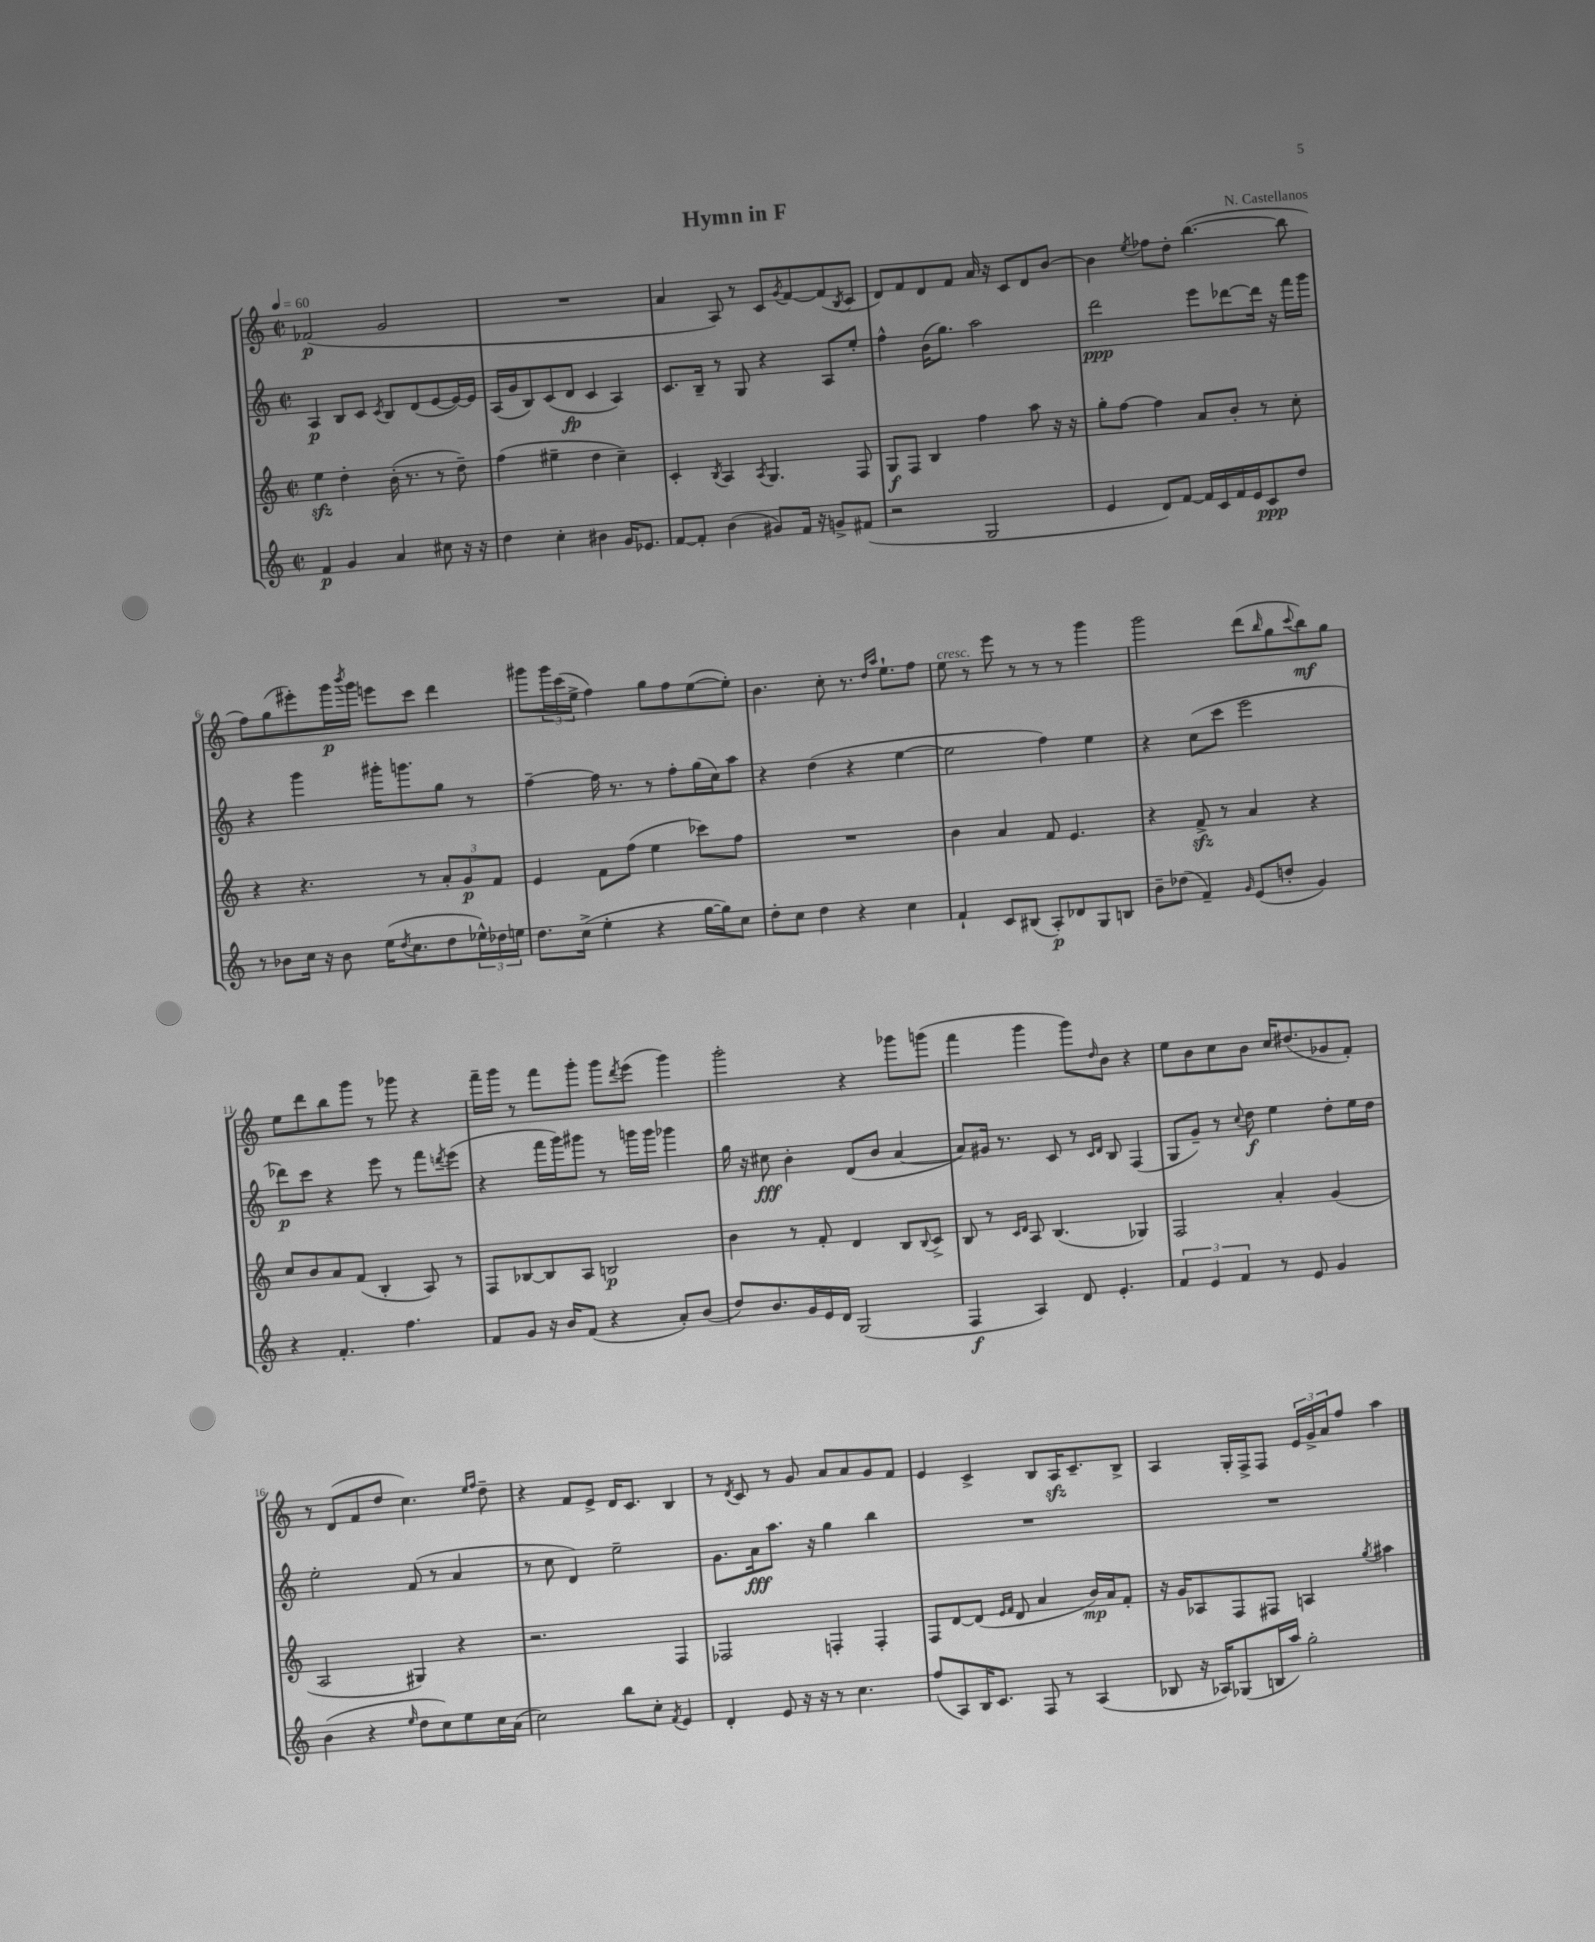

**kern	**dynam	**kern	**dynam	**kern	**dynam	**kern	**dynam
*part4	*part4	*part3	*part3	*part2	*part2	*part1	*part1
*staff4	*staff4	*staff3	*staff3	*staff2	*staff2	*staff1	*staff1
*clefG2	*	*clefG2	*	*clefG2	*	*clefG2	*
*k[]	*	*k[]	*	*k[]	*	*k[]	*
*M2/2	*	*M2/2	*	*M2/2	*	*M2/2	*
*met(c|)	*	*met(c|)	*	*met(c|)	*	*met(c|)	*
*MM60	*	*MM60	*	*MM60	*	*MM60	*
=1	=1	=1	=1	=1	=1	=1	=1
4f/	p	4eezz\	.	4A/	p	(2f-X/	p
4g/	.	4dd'\	.	8B/L	.	.	.
.	.	.	.	8c/J	.	.	.
.	.	.	.	8qc/	.	.	.
4a/	.	(16b'\	.	8B/L	.	2g/	.
.	.	8.r	.	.	.	.	.
.	.	.	.	(8d/	.	.	.
8cc#X\	.	8r	.	[8e/	.	.	.
16r	.	8dd~\)	.	16e/L_)	.	.	.
16r	.	.	.	16e/JJ]	.	.	.
=2	=2	=2	=2	=2	=2	=2	=2
4dd\	.	(4ff\	.	(16A/LL	.	1r	.
.	.	.	.	16g/J	.	.	.
.	.	.	.	8B/)	.	.	.
4cc'\	.	4ee#X~\	.	(8c/	.	.	.
.	.	.	.	8d/J	fp	.	.
4b#X\	.	4dd\	.	4c/	.	.	.
16g/KL	.	4cc~\)	.	4A/)	.	.	.
8.e-X/J	.	.	.	.	.	.	.
=3	=3	=3	=3	=3	=3	=3	=3
[8f/L	.	4c'/	.	8.c/L	.	4a/	.
8f'/J]	.	.	.	.	.	.	.
.	.	.	.	16B~/Jk	.	.	.
.	.	8qB/	.	.	.	.	.
(4b\	.	4A/	.	8r	.	8A/)	.
.	.	.	.	8G/	.	8r	.
.	.	8qA/	.	.	.	.	.
8g#X/L)	.	4.G/	.	4r	.	8c/L	.
.	.	.	.	.	.	8qg/	.
16f/Jk	.	.	.	.	.	[8f/	.
16r	.	.	.	.	.	.	.
8gn^/L	.	.	.	8A/L	.	(8f/]	.
.	.	.	.	.	.	8qB/	.
(8f#X/J	.	8F/	.	8ee'/J	.	8c/J	.
=4	=4	=4	=4	=4	=4	=4	=4
2r	.	8G/L	f	4ff^^\	.	8d/L)	.
.	.	8F/J	.	.	.	8f/	.
.	.	4B/	.	(16b\KL	.	8d/	.
.	.	.	.	8.gg\J)	.	.	.
.	.	.	.	.	.	8f/J	.
2G/	.	4ff\	.	2aa\	.	16a/	.
.	.	.	.	.	.	16r	.
.	.	.	.	.	.	8c/L	.
.	.	8aa\	.	.	.	8d/	.
.	.	16r	.	.	.	[8b/J	.
.	.	16r	.	.	.	.	.
=5	=5	=5	=5	=5	=5	=5	=5
4e/	.	8gg'\L	.	2ddd\	ppp	4b\]	.
.	.	[8ff\J	.	.	.	.	.
.	.	.	.	.	.	8qee/	.
8d/L)	.	4ff\]	.	.	.	8ff-X\L	.
[8f/J	.	.	.	.	.	8dd'\J	.
16f/LL]	.	8a/L	.	8eee\L	.	([4.bb\	.
16c/	.	.	.	.	.	.	.
16f/	.	8b'/J	.	[8ddd-X\	.	.	.
16e/J	.	.	.	.	.	.	.
8c/	ppp	8r	.	16ddd-\Jk]	.	.	.
.	.	.	.	16r	.	.	.
8dd/J	.	8cc'\	.	16fff\LL	.	8bb\]	.
.	.	.	.	16ggg\JJ	.	.	.
!!LO:LB:g=z
=6	=6	=6	=6	=6	=6	=6	=6
8r	.	4r	.	4r	.	8ff\L)	.
8b-X\L	.	.	.	.	.	(8gg\	.
16cc\Jk	.	4.r	.	4ggg\	.	8eee#X'\)	.
16r	.	.	.	.	.	.	.
8b-\	.	.	.	.	.	16ggg\L	p
.	.	.	.	.	.	8qbbb/	.
.	.	.	.	.	.	16ggg\JJ	.
(16ee\KL	.	.	.	16ggg#X'\KL	.	8eeen\L	.
8qdd/	.	.	.	.	.	.	.
8.cc\	.	.	.	8.gggn\	.	.	.
.	.	8r	.	.	.	8ccc\J	.
8dd\	.	12a'/L	.	8gg\J	.	4ddd\	.
.	.	12g/	p	.	.	.	.
24ee-X^^\L)	.	.	.	8r	.	.	.
24dd-X\	.	12f/J	.	.	.	.	.
24een\JJ	.	.	.	.	.	.	.
=7	=7	=7	=7	=7	=7	=7	=7
8.dd\L	.	4e/	.	[4ff~\	.	8ggg#X\L	.
.	.	.	.	.	.	24ggg#\L	.
.	.	.	.	.	.	(24ccc\	.
(16cc^\Jk	.	.	.	.	.	.	.
.	.	.	.	.	.	24ee^\JJ	.
4ee'\	.	8f\L	.	16ff\]	.	4ff\)	.
.	.	.	.	8.r	.	.	.
.	.	(8ff\J	.	.	.	.	.
4r	.	4ee\	.	8r	.	8gg\L	.
.	.	.	.	8ff'\L	.	8ff\	.
[16gg\LL	.	8ccc-X\L)	.	(16gg\L	.	([8ee\	.
16gg\J])	.	.	.	16cc\J)	.	.	.
8cc\J	.	8ff\J	.	8aa\J	.	8ee'\J])	.
=8	=8	=8	=8	=8	=8	=8	=8
8dd'\L	.	1r	.	4r	.	4.b\	.
8cc\J	.	.	.	.	.	.	.
4dd\	.	.	.	(4dd\	.	.	.
.	.	.	.	.	.	8cc'\	.
4r	.	.	.	4r	.	8.r	.
.	.	.	.	.	.	16qqdd/LL	.
.	.	.	.	.	.	16qqaa/JJ	.
.	.	.	.	.	.	8.ee`\L	.
4cc\	.	.	.	[4ee\	.	.	.
.	.	.	.	.	.	8ff\J	.
=9	=9	=9	=9	=9	=9	=9	=9
!	!	!	!	!	!	!LO:TX:a:i:t=cresc.	!
4f`/	.	4b\	.	2ee\]	.	8ee\	.
.	.	.	.	.	.	8r	.
8c/L	.	4a/	.	.	.	8eee\	.
(8B#X/J	.	.	.	.	.	8r	.
8A'/L)	p	8f/	.	4ff\)	.	8r	.
8d-X/	.	4.e/	.	.	.	8r	.
8G/	.	.	.	4ee\	.	4ggg\	.
8Bn/J	.	.	.	.	.	.	.
=10	=10	=10	=10	=10	=10	=10	=10
8b~\L	.	4r	.	4r	.	2ggg\	.
(8dd-X\J	.	.	.	.	.	.	.
4f~/)	.	8fzz^/	.	(8cc\L	.	.	.
.	.	8r	.	8ccc\J	.	.	.
16qqg/	.	.	.	.	.	.	.
(8e/L	.	4a/	.	2eee\	.	(8ddd\L	.
.	.	.	.	.	.	16qqbb/	.
8ddn'/J	.	.	.	.	.	8gg\	.
.	.	.	.	.	.	8qqccc/	.
4g/)	.	4r	.	.	.	8bb\)	mf
.	.	.	.	.	.	8gg\J	.
!!LO:LB:g=z
=11	=11	=11	=11	=11	=11	=11	=11
4r	.	8cc/L	.	8ddd-X\L)	p	8ee\L	.
.	.	8b/	.	8ccc\J	.	8ddd\	.
4.f'/	.	8a/	.	4r	.	8bb\	.
.	.	(8f/J	.	.	.	8ggg\J	.
.	.	4B'/	.	8eee\	.	8r	.
4.ff\	.	.	.	8r	.	8ggg-X\	.
.	.	8A/)	.	8fff\L	.	4r	.
.	.	.	.	8qdddn/	.	.	.
.	.	8r	.	(8eee\J	.	.	.
=12	=12	=12	=12	=12	=12	=12	=12
8f/L	.	8F/L	.	4r	.	16fff~\LL	.
.	.	.	.	.	.	16ggg\JJ	.
8g/J	.	[8B-X/	.	.	.	8r	.
16r	.	8B-/]	.	16fff\LL	.	8fff\L	.
16b/KL	.	.	.	16ggg\J)	.	.	.
(8f/J	.	8A/J	.	8ggg#X\J	.	8ggg'\J	.
4r	.	2Bn/	p	8r	.	8ggg\L	.
.	.	.	.	.	.	8qddd/	.
.	.	.	.	16gggn\LL	.	(8eee\J	.
.	.	.	.	16ggg\JJ	.	.	.
8a'/L)	.	.	.	4ggg-X\	.	4ggg\)	.
(8b/J	.	.	.	.	.	.	.
=13	=13	=13	=13	=13	=13	=13	=13
8dd/L)	.	4b\	.	16gg\	.	2ggg'\	.
.	.	.	.	16r	.	.	.
8.b/	.	.	.	8cc#X\	fff	.	.
.	.	8r	.	4b'\	.	.	.
16g/L	.	.	.	.	.	.	.
16e/	.	8f'/	.	.	.	.	.
16d/JJ	.	.	.	.	.	.	.
(2G/	.	4d/	.	(8d/L	.	4r	.
.	.	.	.	8b/J	.	.	.
.	.	8B/L	.	[4a/	.	8ggg-X\L	.
.	.	8qqB/	.	.	.	.	.
.	.	8c^/J	.	.	.	(8gggn\J	.
=14	=14	=14	=14	=14	=14	=14	=14
4F/	f	8B/	.	8a/L])	.	4fff\	.
.	.	8r	.	16g#X/Jk	.	.	.
.	.	.	.	8.r	.	.	.
.	.	16qqc/LL	.	.	.	.	.
.	.	16qqd/JJ	.	.	.	.	.
4A/)	.	8A/	.	.	.	4ggg\	.
.	.	(4.B/	.	8c/	.	.	.
8d/	.	.	.	8r	.	8ggg\L)	.
.	.	.	.	16qqc/LL	.	.	.
.	.	.	.	16qqd/JJ	.	16qqdd/	.
4.e'/	.	.	.	8B/	.	8b\J	.
.	.	4G-X/)	.	(4F/	.	4r	.
=15	=15	=15	=15	=15	=15	=15	=15
6f/	.	2F/	.	8G/L	.	8ee\L	.
.	.	.	.	8g~/J)	.	8b\	.
6e/	.	.	.	.	.	.	.
.	.	.	.	8r	.	8cc\	.
6f/	.	.	.	.	.	.	.
.	.	.	.	8qqcc/	.	.	.
.	.	.	.	8dd\	f	8b\J	.
8r	.	4a'/	.	4ee\	.	16cc/KL	.
.	.	.	.	.	.	(8.dd#X/	.
8e/	.	.	.	.	.	.	.
4g/	.	(4g/	.	8dd'\L	.	8g-X/	.
.	.	.	.	16ee\L	.	8f'/J)	.
.	.	.	.	16dd\JJ	.	.	.
!!LO:LB:g=z
=16	=16	=16	=16	=16	=16	=16	=16
(4b\	.	2A/	.	2ee'\	.	8r	.
.	.	.	.	.	.	(8d/L	.
4r	.	.	.	.	.	8f/	.
.	.	.	.	.	.	8dd/J	.
16qqee/	.	.	.	.	.	.	.
8dd\L	.	4G#X/)	.	(8f/	.	4.cc\)	.
8cc\)	.	.	.	8r	.	.	.
8ee\	.	4r	.	4a/	.	.	.
.	.	.	.	.	.	16qqee/LL	.
.	.	.	.	.	.	16qqff/JJ	.
16cc\L	.	.	.	.	.	8dd~\	.
(16a\JJ	.	.	.	.	.	.	.
=17	=17	=17	=17	=17	=17	=17	=17
2cc\)	.	2.r	.	8r	.	4r	.
.	.	.	.	8cc\	.	.	.
.	.	.	.	4d/)	.	8f/L	.
.	.	.	.	.	.	8e^/J	.
8bb\L	.	.	.	2ee~\	.	16d/KL	.
.	.	.	.	.	.	8.c/J	.
8cc'\J	.	.	.	.	.	.	.
8qf/	.	.	.	.	.	.	.
4e/	.	4F/	.	.	.	4B/	.
=18	=18	=18	=18	=18	=18	=18	=18
4d'/	.	2F-X/	.	8.g\L	.	8r	.
.	.	.	.	.	.	8qd/	.
.	.	.	.	.	.	8c/	.
.	.	.	.	16a\k	fff	.	.
8e/	.	.	.	8.aa\J	.	8r	.
16r	.	.	.	.	.	8g/	.
16r	.	.	.	16r	.	.	.
8r	.	4Fn'/	.	4gg\	.	8a/L	.
4.cc\	.	.	.	.	.	8a/	.
.	.	4F'/	.	4bb\	.	8g/	.
.	.	.	.	.	.	8f/J	.
=19	=19	=19	=19	=19	=19	=19	=19
(8ff/L	.	8F/L	.	1r	.	4e/	.
8A/)	.	[8d/	.	.	.	.	.
16B/K	.	(8d/J]	.	.	.	4c^/	.
8.c/J	.	.	.	.	.	.	.
.	.	16qqe/LL	.	.	.	.	.
.	.	16qqf/JJ	.	.	.	.	.
.	.	8d/	.	.	.	.	.
8F/	.	4a/	.	.	.	8B/L	.
8r	.	.	.	.	.	16Azz/K	.
.	.	.	.	.	.	8.c~/	.
(4A/	.	16b/LL)	mp	.	.	.	.
.	.	16a/J	.	.	.	.	.
.	.	8f'/J	.	.	.	8B^/J	.
=20	=20	=20	=20	=20	=20	=20	=20
8B-X/	.	16r	.	1r	.	4A/	.
.	.	16g/KL	.	.	.	.	.
16r	.	8A-X/	.	.	.	.	.
16A-X/KL)	.	.	.	.	.	.	.
(8G-X/	.	8F/	.	.	.	16G'/LL	.
.	.	.	.	.	.	16F^/J	.
16Bn/L	.	8F#X/J	.	.	.	8F/J	.
16aa/JJ)	.	.	.	.	.	.	.
2gg'\	.	4An/	.	.	.	24e/LL	.
.	.	.	.	.	.	24g^/	.
.	.	.	.	.	.	24a/J	.
.	.	.	.	.	.	8ff/J	.
.	.	8qgg/	.	.	.	.	.
.	.	4aa#X\	.	.	.	4aa\	.
==	==	==	==	==	==	==	==
*-	*-	*-	*-	*-	*-	*-	*-
